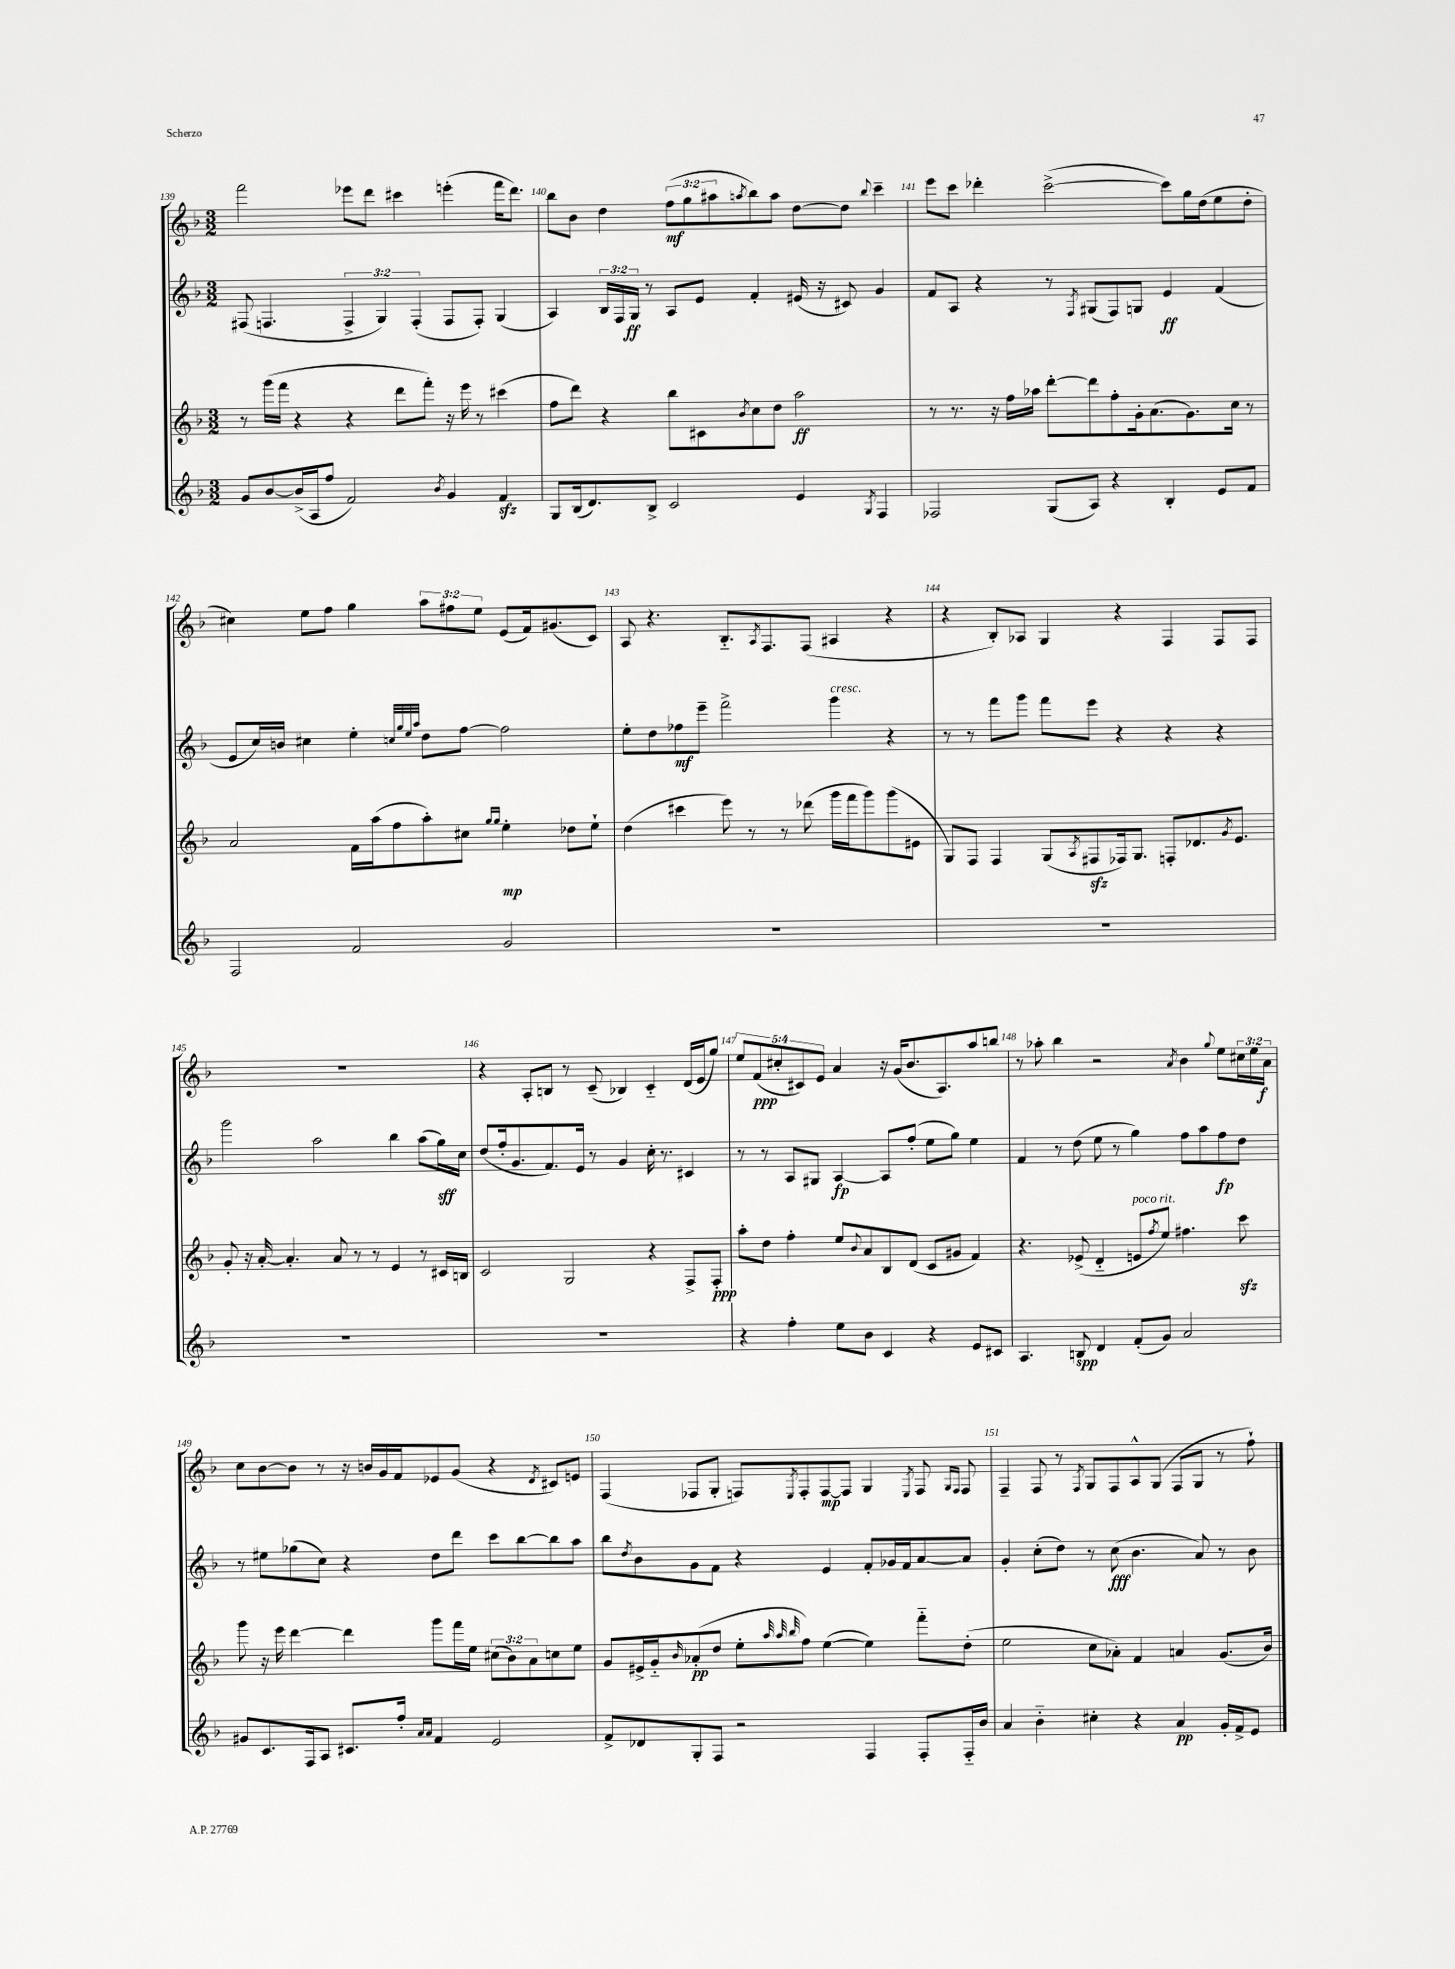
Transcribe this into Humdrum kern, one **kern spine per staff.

**kern	**dynam	**kern	**dynam	**kern	**dynam	**kern	**dynam
*part4	*part4	*part3	*part3	*part2	*part2	*part1	*part1
*staff4	*staff4	*staff3	*staff3	*staff2	*staff2	*staff1	*staff1
*clefG2	*	*clefG2	*	*clefG2	*	*clefG2	*
*k[b-]	*	*k[b-]	*	*k[b-]	*	*k[b-]	*
*M3/2	*	*M3/2	*	*M3/2	*	*M3/2	*
=139	=139	=139	=139	=139	=139	=139	=139
8g/L	.	8r	.	(8F#X/	.	2fff\	.
[8b-/	.	(16ggg\LL	.	4.Fn/	.	.	.
.	.	16fff\JJ	.	.	.	.	.
(16b-^/L]	.	4r	.	.	.	.	.
16A/J	.	.	.	.	.	.	.
8ff/J	.	.	.	.	.	.	.
2f/)	.	4r	.	6F^/	.	8eee-X\L	.
.	.	.	.	.	.	8ddd\J	.
.	.	.	.	6G/)	.	.	.
.	.	8ddd\L	.	.	.	4ccc#X\	.
.	.	.	.	(6F'/	.	.	.
.	.	8fff'\J)	.	.	.	.	.
8qb-/	.	.	.	.	.	.	.
4g/	.	16r	.	8F/L	.	(4eeen'\	.
.	.	16eee\	.	.	.	.	.
.	.	8r	.	8F'/J)	.	.	.
4fzz/	.	(4ccc#X\	.	(4G/	.	16fff\KL	.
.	.	.	.	.	.	8.ddd\J)	.
=140	=140	=140	=140	=140	=140	=140	=140
8G/L	.	8ff\L	.	4A/)	.	8bb-\L	.
(16B-/k	.	8ddd\J)	.	.	.	8b-\J	.
8.d/)	.	.	.	.	.	.	.
.	.	4r	.	24B-/LL	.	4dd\	.
.	.	.	.	24F/	.	.	.
.	.	.	.	24G/JJ	ff	.	.
8B-^/J	.	.	.	8r	.	.	.
2c/	.	8bb-\L	.	8A/L	.	(12ff\L	mf
.	.	.	.	.	.	12gg\	.
.	.	8c#X\	.	8e/J	.	.	.
.	.	.	.	.	.	12aa#X\	.
.	.	8qb-/	.	.	.	8qaan/	.
.	.	8cc\	.	4f'/	.	8bb-\)	.
.	.	8dd\J	.	.	.	8aa\J	.
4e/	.	2aa\	ff	(16e#X/	.	[8dd\L	.
.	.	.	.	16r	.	.	.
.	.	.	.	8c#X/)	.	8dd\J]	.
8qG/	.	.	.	.	.	8qqbb-/	.
4F/	.	.	.	4g/	.	4ccc~\	.
=141	=141	=141	=141	=141	=141	=141	=141
2F-X/	.	8r	.	8f/L	.	8eee\L	.
.	.	8.r	.	8A/J	.	8ccc\J	.
.	.	.	.	4r	.	4ddd-X'\	.
.	.	16r	.	.	.	.	.
.	.	16ff\LL	.	.	.	.	.
.	.	16aa-X\JJ	.	.	.	.	.
(8G/L	.	[8ddd'\L	.	8r	.	([2ccc^\	.
.	.	.	.	8qF/	.	.	.
8A/J)	.	8ddd\]	.	(8G#X/L	.	.	.
4r	.	8ff'\	.	8F/)	.	.	.
.	.	16g'\k	.	8Gn/J	.	.	.
.	.	(8.a\	.	.	.	.	.
4B-'/	.	.	.	4e/	ff	8ccc\L])	.
.	.	8.g\)	.	.	.	16gg\L	.
.	.	.	.	.	.	(16dd\J	.
8e/L	.	.	.	(4f/	.	8ee\	.
.	.	16cc\Jk	.	.	.	.	.
8f/J	.	8r	.	.	.	8dd'\J	.
!!LO:LB:g=z
=142	=142	=142	=142	=142	=142	=142	=142
2F/	.	2a/	.	8e/L	.	4cc#X\)	.
.	.	.	.	16cc/L)	.	.	.
.	.	.	.	16bn/JJ	.	.	.
.	.	.	.	4cc#X\	.	8ee\L	.
.	.	.	.	.	.	8ff\J	.
2f/	.	16f\LL	.	4ee'\	.	4gg\	.
.	.	(16aa\J	.	.	.	.	.
.	.	8ff\	.	.	.	.	.
.	.	.	.	32qqccn/LLL	.	.	.
.	.	.	.	32qqgg/	.	.	.
.	.	.	.	32qqee/	.	.	.
.	.	.	.	32qqaa/JJJ	.	.	.
.	.	8aa'\)	.	8dd\L	.	12aa\L	.
.	.	.	.	.	.	12ff#X\	.
.	.	8cc#X\J	.	[8ff\J	.	.	.
.	.	.	.	.	.	12ee\J	.
.	.	16qqgg/LL	.	.	.	.	.
.	.	16qqgg/JJ	.	.	.	.	.
2g/	.	4ee'\	mp	2ff\]	.	(8e/L	.
.	.	.	.	.	.	16f/k)	.
.	.	.	.	.	.	(8.g#X/	.
.	.	8dd-X\L	.	.	.	.	.
.	.	8ee`\J	.	.	.	8c/J)	.
=143	=143	=143	=143	=143	=143	=143	=143
1.r	.	(4dd\	.	8ee'\L	.	8A/	.
.	.	.	.	8dd\	.	4.r	.
.	.	4ccc#X\	.	8ff-X\	mf	.	.
.	.	.	.	8eee~\J	.	.	.
.	.	8eee\)	.	2fff^\	.	8.B-/L	.
.	.	8r	.	.	.	.	.
.	.	.	.	.	.	8qA/	.
.	.	.	.	.	.	8.F/	.
.	.	8r	.	.	.	.	.
.	.	(8ddd-X\	.	.	.	(8F/J	.
!	!	!	!	!LO:TX:a:i:t=cresc.	!	!	!
.	.	16ggg\LL	.	4ggg\	.	4A#X/	.
.	.	16fff\J	.	.	.	.	.
.	.	8ggg\)	.	.	.	.	.
.	.	(8ggg\	.	4r	.	4r	.
.	.	8e#X\J	.	.	.	.	.
=144	=144	=144	=144	=144	=144	=144	=144
1.r	.	8G/L)	.	8r	.	4r	.
.	.	8F/J	.	8r	.	.	.
.	.	4F/	.	8fff\L	.	8B-'/L)	.
.	.	.	.	8ggg\J	.	8A-X/J	.
.	.	(8G/L	.	8fff\L	.	4G/	.
.	.	8qA/	.	.	.	.	.
.	.	8F#Xzz/	.	8eee\J	.	.	.
.	.	16F-X/k)	.	4r	.	4r	.
.	.	8.G/J	.	.	.	.	.
.	.	8Fn'/L	.	4r	.	4F/	.
.	.	8.d-X/	.	.	.	.	.
.	.	.	.	4r	.	8F/L	.
.	.	8qg/	.	.	.	.	.
.	.	8.e/J	.	.	.	.	.
.	.	.	.	.	.	8F/J	.
!!LO:LB:g=z
=145	=145	=145	=145	=145	=145	=145	=145
1.r	.	8g'/	.	2ggg\	.	1.r	.
.	.	16r	.	.	.	.	.
.	.	[16a'/	.	.	.	.	.
.	.	4.a'/]	.	.	.	.	.
.	.	.	.	2aa\	.	.	.
.	.	8a/	.	.	.	.	.
.	.	8r	.	.	.	.	.
.	.	8r	.	.	.	.	.
.	.	4e/	.	4bb-\	.	.	.
.	.	8r	.	(8aa\L	.	.	.
.	.	16c#X/LL	.	16gg\L)	sff	.	.
.	.	16Bn/JJ	.	16cc\JJ	.	.	.
=146	=146	=146	=146	=146	=146	=146	=146
1.r	.	2c/	.	(8dd/L	.	4r	.
.	.	.	.	16ff'/k	.	.	.
.	.	.	.	8.g/	.	.	.
.	.	.	.	.	.	8A'/L	.
.	.	.	.	8.f/)	.	8Bn/J	.
.	.	2G/	.	.	.	8r	.
.	.	.	.	16e/Jk	.	.	.
.	.	.	.	8r	.	(8c~/	.
.	.	.	.	4g/	.	4B-X/)	.
.	.	4r	.	16cc'\	.	4c/	.
.	.	.	.	8.r	.	.	.
.	.	8F^/L	.	4c#X/	.	(16d/LL	.
.	.	.	.	.	.	16e/J	.
.	.	8F'/J	ppp	.	.	8gg/J)	.
=147	=147	=147	=147	=147	=147	=147	=147
4r	.	8aa'\L	.	8r	.	10ee/L	.
.	.	.	.	.	.	(10f/	ppp
.	.	8dd\J	.	8r	.	.	.
.	.	.	.	.	.	10cc#X'/	.
4ff'\	.	4ff'\	.	8A/L	.	.	.
.	.	.	.	.	.	10c#X/)	.
.	.	.	.	8G#X/J	.	.	.
.	.	.	.	.	.	10e/J	.
8ee\L	.	8ee/L	.	[4A/	fp	4a/	.
.	.	8qqb-/	.	.	.	.	.
8b-\J	.	8a/	.	.	.	.	.
4c/	.	8B-/	.	8A/L]	.	16r	.
.	.	.	.	.	.	(16g/KL	.
.	.	(8d/J	.	(8ff'/J	.	8.b-/	.
4r	.	8c/L	.	8ee\L	.	.	.
.	.	.	.	.	.	8.A/)	.
.	.	8g#X/J	.	8gg\J)	.	.	.
8e/L	.	4f/)	.	4ee\	.	8aa/	.
8c#X/J	.	.	.	.	.	8bbn/J	.
=148	=148	=148	=148	=148	=148	=148	=148
4.A/	.	4.r	.	4f/	.	8r	.
.	.	.	.	.	.	8aa-X'\	.
.	.	.	.	8r	.	4bb-\	.
8Bn/	spp	(8e-X^/	.	(8dd\	.	.	.
4d/	.	4d/	.	8ee\	.	2r	.
.	.	.	.	8r	.	.	.
!	!	!LO:TX:a:i:t=poco rit.	!	!	!	!	!
(8f'/L	.	8en/L	.	4gg\)	.	.	.
.	.	8qff/	.	.	.	.	.
8g/J)	.	8ee/J)	.	.	.	.	.
.	.	.	.	.	.	8qa/	.
2a/	.	4.ff#X\	.	8ff\L	.	4b-\	.
.	.	.	.	8aa\	.	.	.
.	.	.	.	.	.	8qqgg/	.
.	.	.	.	8ff\	fp	8ee\L	.
.	.	8ccczz\	.	8dd\J	.	24cc#X\L	.
.	.	.	.	.	.	24ee\	.
.	.	.	.	.	.	24a\JJ	f
!!LO:LB:g=z
=149	=149	=149	=149	=149	=149	=149	=149
8g#X/L	.	8ggg\	.	8r	.	8cc\L	.
8.c/	.	16r	.	8ee#X\L	.	[8b-\	.
.	.	16eee\	.	.	.	.	.
.	.	[4ddd\	.	(8gg-X\	.	8b-\J]	.
16F/k	.	.	.	.	.	.	.
8A/J	.	.	.	8cc\J)	.	8r	.
8.c#X/L	.	4ddd\]	.	4r	.	16r	.
.	.	.	.	.	.	16bn/LL	.
.	.	.	.	.	.	16g/	.
16ff'/Jk	.	.	.	.	.	16f/J	.
16qqa/LL	.	.	.	.	.	.	.
16qqa/JJ	.	.	.	.	.	.	.
4f/	.	8ggg\L	.	8dd\L	.	8e-X/	.
.	.	16fff\L	.	8ddd\J	.	(8g/J	.
.	.	16ee\JJ	.	.	.	.	.
2e/	.	(12cc#X\L	.	8ccc\L	.	4r	.
.	.	12b-\)	.	.	.	.	.
.	.	.	.	[8bb-\	.	.	.
.	.	12a\	.	.	.	.	.
.	.	.	.	.	.	8qd/	.
.	.	8ccn\	.	8bb-\]	.	8c#X/L)	.
.	.	8ee\J	.	8aa\J	.	8en/J	.
=150	=150	=150	=150	=150	=150	=150	=150
8f^/L	.	8g/L	.	8bb-\L	.	(4F/	.
.	.	.	.	8qdd/	.	.	.
8d-X/	.	16e#X^/L	.	8b-\	.	.	.
.	.	16g/J	.	.	.	.	.
.	.	16qqb-/	.	.	.	.	.
8G'/	.	(8a-X'/	pp	8g\	.	8F-X/L	.
8F/J	.	8dd/J	.	8f\J	.	8G'/J	.
2r	.	8ee'\L	.	4r	.	8Fn/L)	.
.	.	32qqaa/	.	.	.	.	.
.	.	32qqaa/	.	.	.	.	.
.	.	32qqbb-/	.	.	.	8qE/	.
.	.	8ff\J)	.	.	.	8F'/	.
.	.	([4ee\	.	4e/	.	[8F/	mp
.	.	.	.	.	.	8F/J]	.
4F/	.	4ee\])	.	8f'/L	.	4G/	.
.	.	.	.	16g-X/L	.	.	.
.	.	.	.	16f/J	.	.	.
.	.	.	.	.	.	8qE/	.
8F'/L	.	8fff\L	.	[8a/	.	8F/	.
.	.	.	.	.	.	16qqG/LL	.
.	.	.	.	.	.	16qqF/JJ	.
16F/L	.	(8dd'\J	.	8a/J]	.	8F/	.
16b-/JJ	.	.	.	.	.	.	.
=151	=151	=151	=151	=151	=151	=151	=151
4a/	.	2ee\	.	4g'/	.	4F~/	.
4b-\	.	.	.	(8cc'\L	.	8F/	.
.	.	.	.	8dd\J)	.	8r	.
.	.	.	.	.	.	8qF/	.
4cc#X'\	.	8cc\L	.	8r	.	8G/L	.
.	.	8a-X'\J)	.	(8cc\	fff	8F/	.
4r	.	4f/	.	4.b-\	.	8A^^/	.
.	.	.	.	.	.	(8G/J	.
4a/	pp	4an/	.	.	.	8F/L	.
.	.	.	.	8a/)	.	8G/J	.
16g'/LL	.	(8.g/L	.	8r	.	8r	.
16f^/J	.	.	.	.	.	.	.
8e/J	.	.	.	8b-\	.	8ff`\)	.
.	.	16b-/Jk)	.	.	.	.	.
==	==	==	==	==	==	==	==
*-	*-	*-	*-	*-	*-	*-	*-
